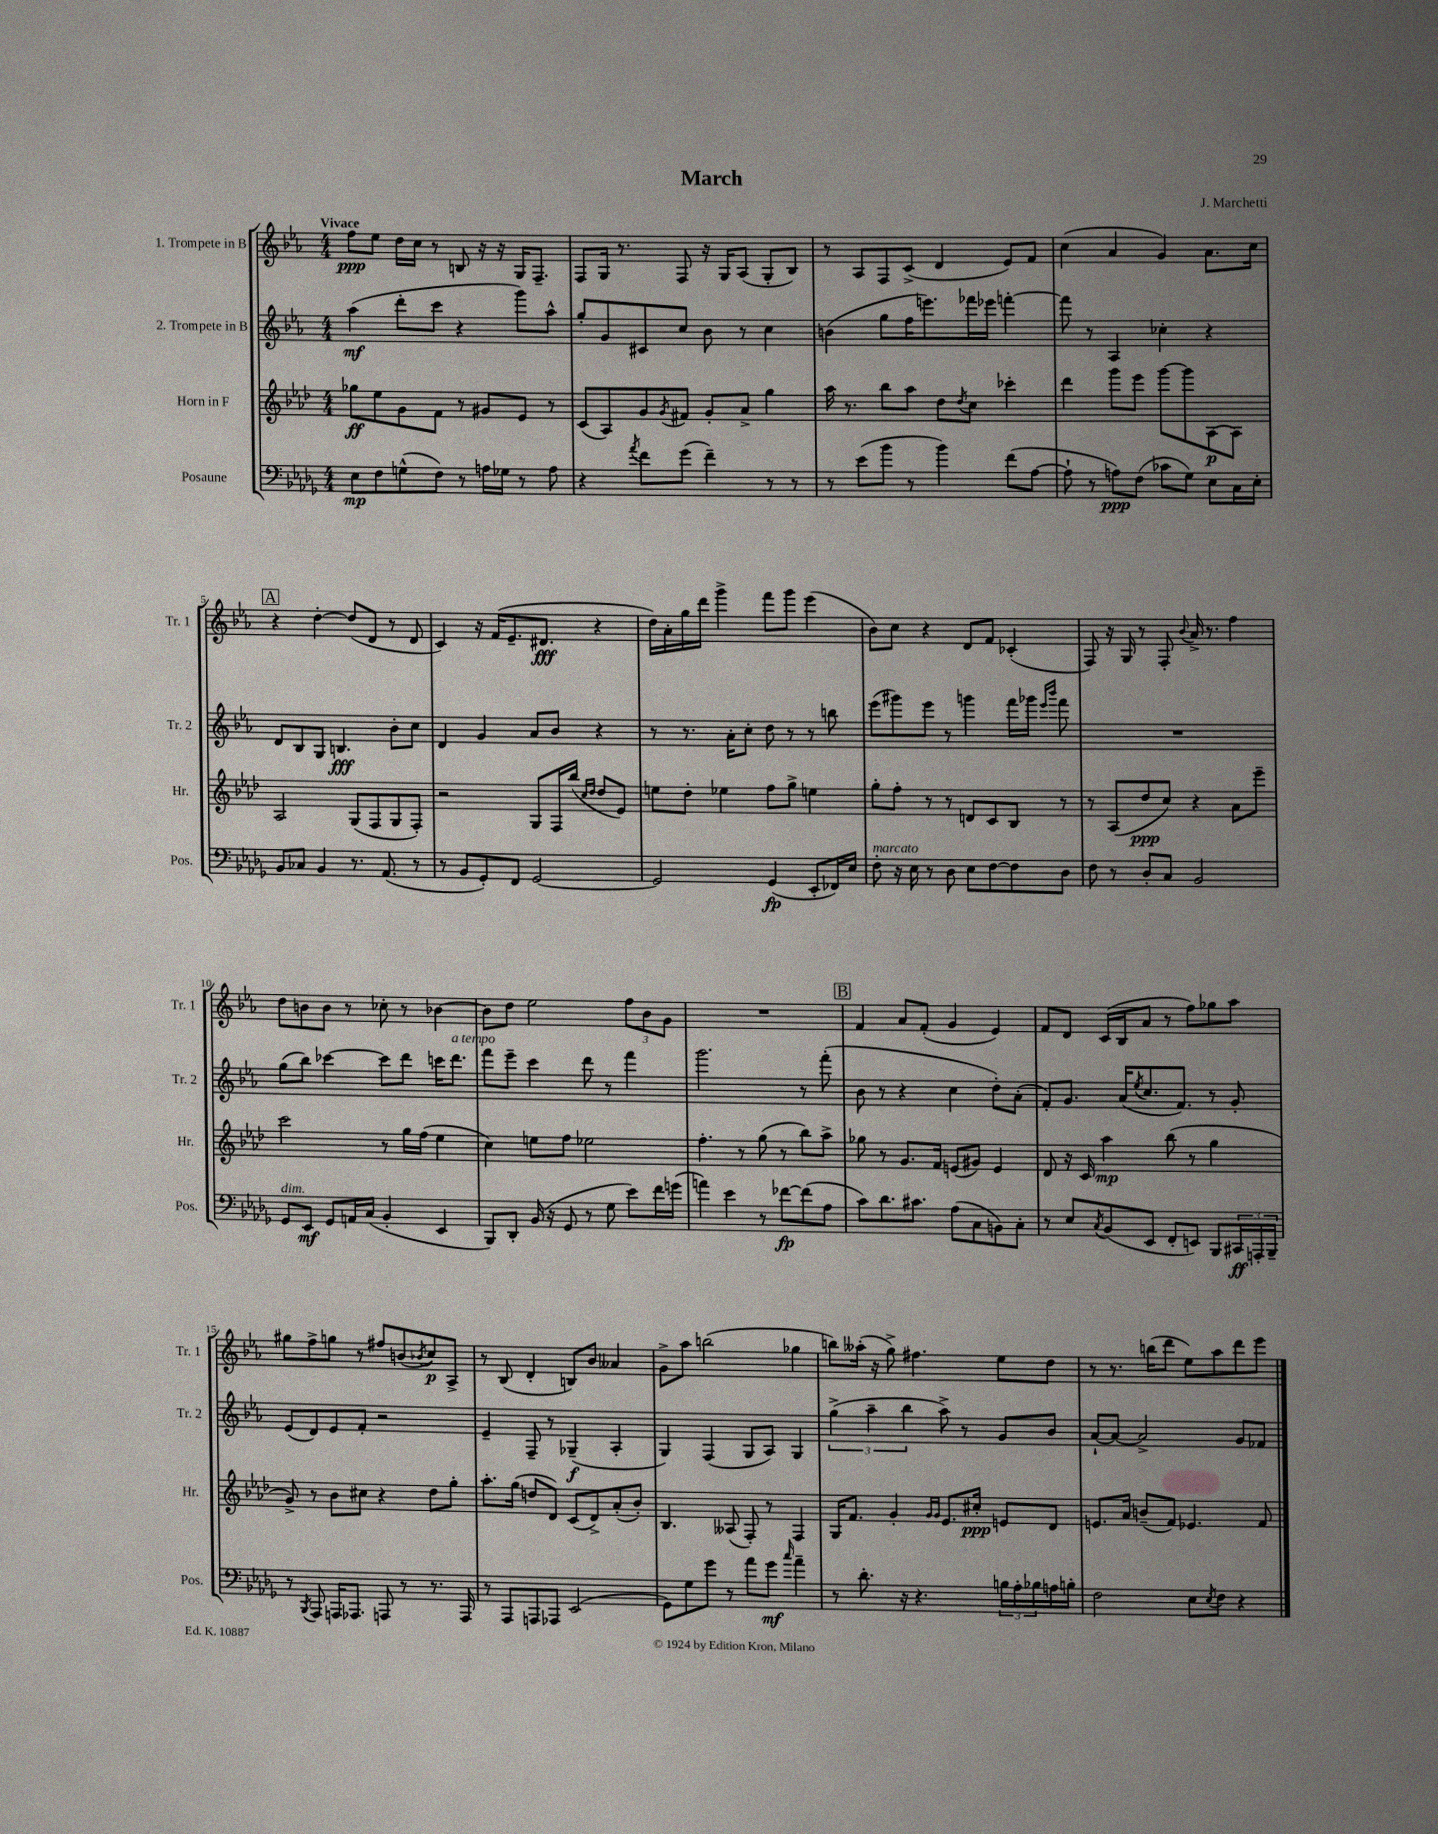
\header { title = "March" composer = "J. Marchetti" }
<<
\new StaffGroup <<
\new Staff = "s0" \with { instrumentName = "1. Trompete in B" shortInstrumentName = "Tr. 1" } {
    \clef treble \key ees \major \numericTimeSignature \time 4/4 \tempo "Vivace"
    f''8\ppp ees''8 d''16 c''16 r8 b8 r16 r16 g16 f8.-- |
    f8 g16 r8. f8 r16 g16 aes8( g8-. bes8) |
    r8 aes8 f8 c'8->( d'4 ees'8) f'8 |
    c''4( aes'4 g'4) aes'8. c''16 |
    \mark \markup { \box "A" } r4 d''4~-. d''8( d'8 r8 d'8 |
    c'4) r16 f'16( ees'8.-- dis'8.\fff r4 |
    d''16) aes'16-. g''16 d'''16 g'''4-> f'''8 g'''8 ees'''4( |
    bes'8) c''8 r4 d'8 f'8 ces'4-.( |
    f8) r16 g16 r8 f8-. \appoggiatura { bes'8 } aes'16-> r8. f''4 |
    d''8 b'8 b'8 r8 ces''8-. r8 bes'4~ |
    bes'8 d''8 ees''2 \tuplet 3/2 { f''8 bes'8 g'8 } |
    R1 |
    \mark \markup { \box "B" } f'4 aes'8 f'8-.( g'4 ees'4) |
    f'8 d'8 c'16( bes16 aes'8 r8 f''8) ges''8 aes''8 |
    gis''8 f''8-> g''8 r8 fis''8 b'8( \acciaccatura { bes'8 } c''8\p) aes8-> |
    r8 bes8( d'4-. b8) bes'8 aeses'4 |
    g'8-> aes''8 b''2( ges''4 |
    b''8) aeses''16-.( r16 g''8->) fis''4. ees''8 d''8 |
    r8 r8. b''16( d'''8 ees''8) aes''8 d'''8 ees'''8 \bar "|." |
}
\new Staff = "s1" \with { instrumentName = "2. Trompete in B" shortInstrumentName = "Tr. 2" } {
    \clef treble \key ees \major \numericTimeSignature \time 4/4
    aes''4\mf( d'''8-. c'''8 r4 g'''8) aes''8-^ |
    g''8-. g'8 cis'8 c''8 bes'8 r8 c''4 |
    b'4( g''8 f''16 e'''8.) fes'''16 ees'''16 f'''4~-. |
    f'''8 r8 aes4 ces''4-. r4 |
    \mark \markup { \box "A" } d'8 bes8 g8 b4.\fff bes'8-. c''8 |
    d'4 g'4 aes'8 bes'8 r4 |
    r8 r8. aes'16-. c''8-. d''8 r8 r8 b''8 |
    ees'''8( gis'''8) ees'''8 r8 g'''4 f'''16 ges'''16 \grace { ees'''16 bes'''16 } f'''8 |
    R1 |
    g''8( bes''8) ces'''4~ ces'''8 d'''8 c'''16 d'''8.^\markup { \italic "a tempo" } |
    f'''8 ees'''8-- c'''4 d'''8 r8 f'''4 |
    g'''2. r8 f'''8-.( |
    \mark \markup { \box "B" } bes'8 r8 r4 c''4 d''8-.) aes'8-.( |
    f'8-.) g'8. aes'16( \acciaccatura { ees''8 } c''8. f'8.) r8 g'8-. |
    ees'8( d'8) ees'8 f'8-. r2 |
    ees'4-- f8-- r8 ges4--\f( aes4-. |
    g4) f4( g8 aes8) g4 |
    \tuplet 3/2 { g''4->( aes''4-- bes''4 } aes''8->) r8 g'8 bes'8 |
    aes'8~-! aes'8~ aes'2-> g'8 fes'8 \bar "|." |
}
\new Staff = "s2" \with { instrumentName = "Horn in F" shortInstrumentName = "Hr." } {
    \clef treble \key aes \major \numericTimeSignature \time 4/4
    ges''8\ff ees''8 g'8 f'8 r8 gis'8 ees'8 r8 |
    c'8( aes8) g'8 \acciaccatura { g'8 } fis'8 g'8-. aes'8-> g''4 |
    aes''16 r8. bes''8 aes''8 des''8 \acciaccatura { des''8 } c''8 ces'''4-. |
    des'''4 g'''8 ees'''8 g'''8~ g'''8 aes8~\p aes8 |
    \mark \markup { \box "A" } aes2 g8( f8 g8 f8-.) |
    r2 g8 f16 bes''16( \grace { c''16 des''16 } des''8 ees'8) |
    e''8 des''8-. ees''4 f''8 g''8-> e''4 |
    g''8-. f''8-. r8 r8 d'8 c'8 bes8 r8 |
    r8 aes8( des''8\ppp c''8) r4 aes'8 ees'''8-- |
    c'''2 r8 g''16 f''16( ees''4 |
    c''4) e''8 f''8 ees''2 |
    f''4.-. r8 g''8( r8 bes''8) aes''8-> |
    \mark \markup { \box "B" } ges''8 r8 g'8. f'16 e'8( gis'8) e'4 |
    des'8 r16 c'16 aes''4\mp bes''8( r8 g''4 |
    g'8->) r8 bes'8 cis''8 r4 des''8 g''8-. |
    aes''8.-. g''16( d''8 des'8) c'8( des'8->) aes'8-.( bes'8-.) |
    bes4. aeses8( f8-.) r8 f4 |
    g16 f'8. g'4-. \grace { g'16 g'16 } ees'8. cis''16-.\ppp e'8 des'8 |
    e'8. aes'16 b'8--( f'8) ees'4. f'8 \bar "|." |
}
\new Staff = "s3" \with { instrumentName = "Posaune" shortInstrumentName = "Pos." } {
    \clef bass \key des \major \numericTimeSignature \time 4/4
    ees8\mp f8 g8-^( f8) r8 a16 ges16 r8 a8 |
    r4 \acciaccatura { aes'8 } f'8 ges'8( f'4--) r8 r8 |
    r8 ees'8( bes'8 r8 bes'4) f'8( aes8~ |
    aes8-! r8 a8\ppp) f8( ces'8 ges8) ees8 c16 ees16-. |
    \mark \markup { \box "A" } bes,8 ces8 bes,4 r8. aes,8.( r8 |
    r8 bes,8 ges,8-.) f,8 ges,2~ |
    ges,2 ges,4\fp( ees,8-. fes,16) ees16 |
    f8-.^\markup { \italic "marcato" } r16 ees16 r8 des8 ees8 f8~ f8 des8 |
    f8 r8 des8-. c8 bes,2 |
    ges,8^\markup { \italic "dim." } ees,8\mf ges,8 a,16 c16( bes,4-. ees,4 |
    bes,,8) des,8-. bes,16( r16 ges,8 r8 ges8 ees'8) f'16 g'16( |
    a'4) ees'4 r8 fes'8~\fp fes'8( aes8 |
    \mark \markup { \box "B" } c'8) des'8. cis'8. aes8( c8 b,8) c8-. |
    r8 ees8 \acciaccatura { c8 } bes,8( ees,8 f,8-. e,8) bes,,8 \tuplet 3/2 { cis,16\ff a,,16-. bes,,16-- } |
    r8 \acciaccatura { bes,,8 } aes,,8 a,,16 aes,,8. a,,8 r8 r8. a,,16 |
    r8 aes,,8 a,,8 aes,,8 ees,2( |
    ges,8) ges8 ges'8 r8 aes'8 ges'8\mf \grace { c''16 } aes'4-- |
    r8 des'8.-. r16 r4. \tuplet 3/2 { b16 aes16-. bes16 } a16 b16-. |
    f2 ees8 \acciaccatura { ees8 } f8 r4 \bar "|." |
}
>>
>>
